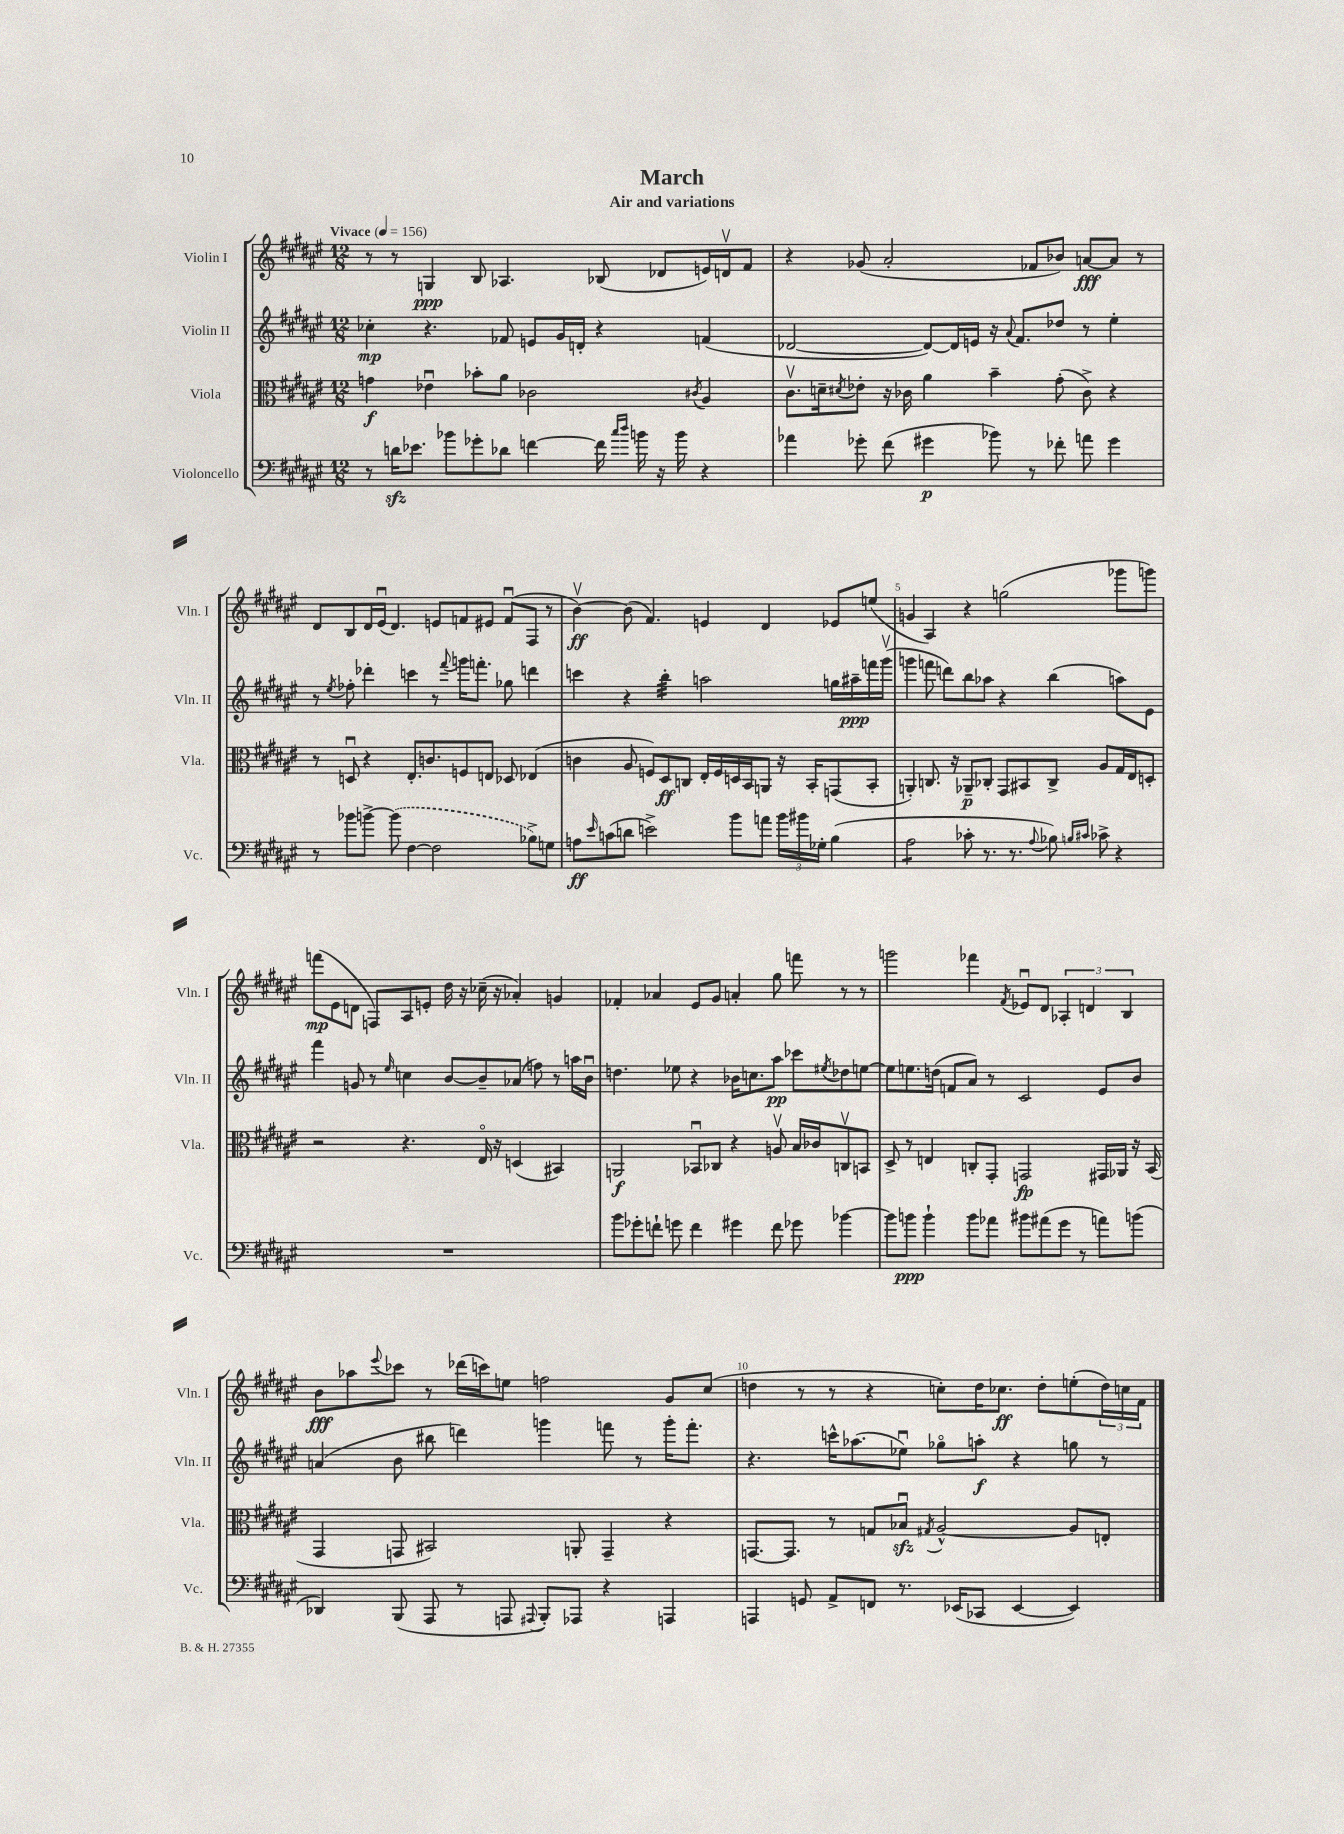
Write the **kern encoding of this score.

**kern	**kern	**kern	**kern
*staff4	*staff3	*staff2	*staff1
*clefF4	*clefC3	*clefG2	*clefG2
*k[f#c#g#d#a#e#]	*k[f#c#g#d#a#e#]	*k[f#c#g#d#a#e#]	*k[f#c#g#d#a#e#]
*M12/8	*M12/8	*M12/8	*M12/8
*MM156	*MM156	*MM156	*MM156
8r	4g	4cc-'	8r
16d	.	.	8r
8.e-	.	.	.
.	4e-u	4.r	4G
8b-	.	.	.
8g-'	8b-'	.	8B
8d-	8a#	8f-	4.A-
[4f	2c-	8e	.
.	.	16g#	.
.	.	16d'	.
16f]	.	4r	(8B-
16qqcc#	.	.	.
16qqdd#	.	.	.
16b	.	.	.
16r	.	.	8d-
16b	.	.	.
.	8qc#	.	.
4r	4A#	(4f	16e)
.	.	.	16dv
.	.	.	8f#
=	=	=	=
4a-	8.c#v	[2d-	4r
.	16d~	.	.
.	8qd#	.	.
8g-'	8e-'	.	(8g-
(8f#	16r	.	2a#'
.	16c-	.	.
4g#	4a#	8d-_)	.
.	.	16d-]	.
.	.	16e	.
8b-)	4b~	16r	.
.	.	8qqa#	.
.	.	8.f#	.
8r	.	.	8f-
8f-'	(8g#'	8dd-	8b-)
8a	8c-^)	8r	[8a
4g#	4r	4ee#'	8a]
.	.	.	8r
=	=	=	=
8r	8r	8r	8d#
.	.	8qee#	.
8b-	8Du	8ff-'	8B
[8b^	4r	4ddd-'	16d#
.	.	.	(16e#u
(8b]	.	.	4.d#)
[4F#	8.E#'	4ccc	.
.	8.c	.	.
2F#]	.	8r	8e
.	.	8qqfff#	.
.	8F	16ggg	8f
.	.	8.fff'	.
.	8E	.	8e#
.	8D-	8gg-	(8fu
8B-^)	(4E-	4ddd	8F#
8G	.	.	8r
=	=	=	=
8A	4c	4ccc	[4bv)
16qqe#	.	.	.
(8c	.	.	.
8d	8A#	4r	(8b]
2e^)	8F)	.	4.f#)
.	8D#	4bb'	.
.	8C	.	.
.	16E#'	2aa	4e
.	16F	.	.
8b	16D	.	.
.	16BB	.	.
8a	8AA	.	4d#
24b	16r	.	.
24b#	.	.	.
.	16BB'	.	.
24G-'	.	.	.
(4B	(8GG	16gg	8e-
.	.	16aa#~	.
.	8BB'	16fff	(8ee
.	.	(16ggg#v	.
=	=	=	=
2A#	4AA')	4ggg	4g
.	8.C	8fff	4A#)
.	.	8ddd)	.
.	16r	.	.
8c-'	8AA-~	8bb	4r
8.r	8C-'	8aa-	.
.	8GG#	4r	(2gg
8.r	.	.	.
.	8BB#	.	.
8qqA#	.	.	.
8B-)	8C-^	(4bb	.
16qqB	.	.	.
16qqc#	.	.	.
8c-^	8A#	.	.
4r	16G#	8aa)	8ggg-
.	16E#	.	.
.	8D'	8e#	8ggg)
=	=	=	=
1.r	2r	4fff#	(8fff
.	.	.	8e#
.	.	8g	8d
.	.	8r	8F)
.	.	16qqee#	.
.	4.r	4cc	8A#
.	.	.	8e'
.	.	[8b	16dd#
.	.	.	16r
.	16E#o	8b~]	(16cc-~
.	16r	.	16r
.	(4D	(8a-	4a-')
.	.	8ff)	.
.	4BB#)	8r	4g
.	.	16aa	.
.	.	16bu	.
=	=	=	=
8b	2AA	4.dd	4f-'
8g-'	.	.	.
8f`	.	.	4a-
8g	.	8ee-	.
4f	8BB-u	4r	8e#
.	8C-	.	8g#
4g#	4r	16b-	4a'
.	.	8.cc	.
8f	8Av	8aa#	8gg#
8g-	16B	8ccc-	8fff
.	16c-	.	.
.	.	8qee#	.
[4b-	8Cv	8dd-	8r
.	8BB	[8ee	8r
=	=	=	=
8b-]	8D#^	8ee]	2ggg
8b	8r	8.ee	.
4b`	4E	.	.
.	.	(16dd	.
.	.	8f	.
8b	8C'	8a#)	4fff-
8a-	8GG#'	8r	.
.	.	.	8qf#
8b#	2GG	2c#	8e-u
(8a#	.	.	8d#
8g#	.	.	6A-'
8r	.	.	.
.	.	.	6d
8a)	16GG#	8e#	.
.	16AA-	.	.
.	.	.	6B
(8b	16r	8b	.
.	(16BB	.	.
=	=	=	=
4DD-)	4GG#	(4a	8b
.	.	.	8aa-
.	.	.	8qqeee#
(8BBB	8GG	8b	8ccc-
8AAA#	2BB#)	8bb#	8r
8r	.	4ddd)	(16ddd-
.	.	.	16ccc)
8AAA	.	.	8ee
8qqAAA#	.	.	.
8BBB')	.	4ggg	2ff
8AAA-	8AA'	.	.
4r	4GG~	8fff	.
.	.	8r	.
4AAA	4r	16ggg'	8g#
.	.	8.fff'	.
.	.	.	(8cc#
=	=	=	=
4AAA	[8.GG	4.r	4dd
.	8.GG]	.	.
8GG	.	.	8r
8AA#^	8r	16ccc^^	8r
.	.	(8.aa-	.
8FF	8G	.	4r
8.r	8B-u	8ee-u)	.
.	8qG#	.	.
.	[2A#^^	8gg-o	8cc')
(16EE-	.	.	.
8CC-	.	8aa'	16dd
.	.	.	8.cc-
[4EE-	.	4r	.
.	.	.	8dd'
4EE-])	8A#]	8gg	(8ee'
.	8E'	8r	24dd)
.	.	.	24cc
.	.	.	24f#
==	==	==	==
*-	*-	*-	*-
